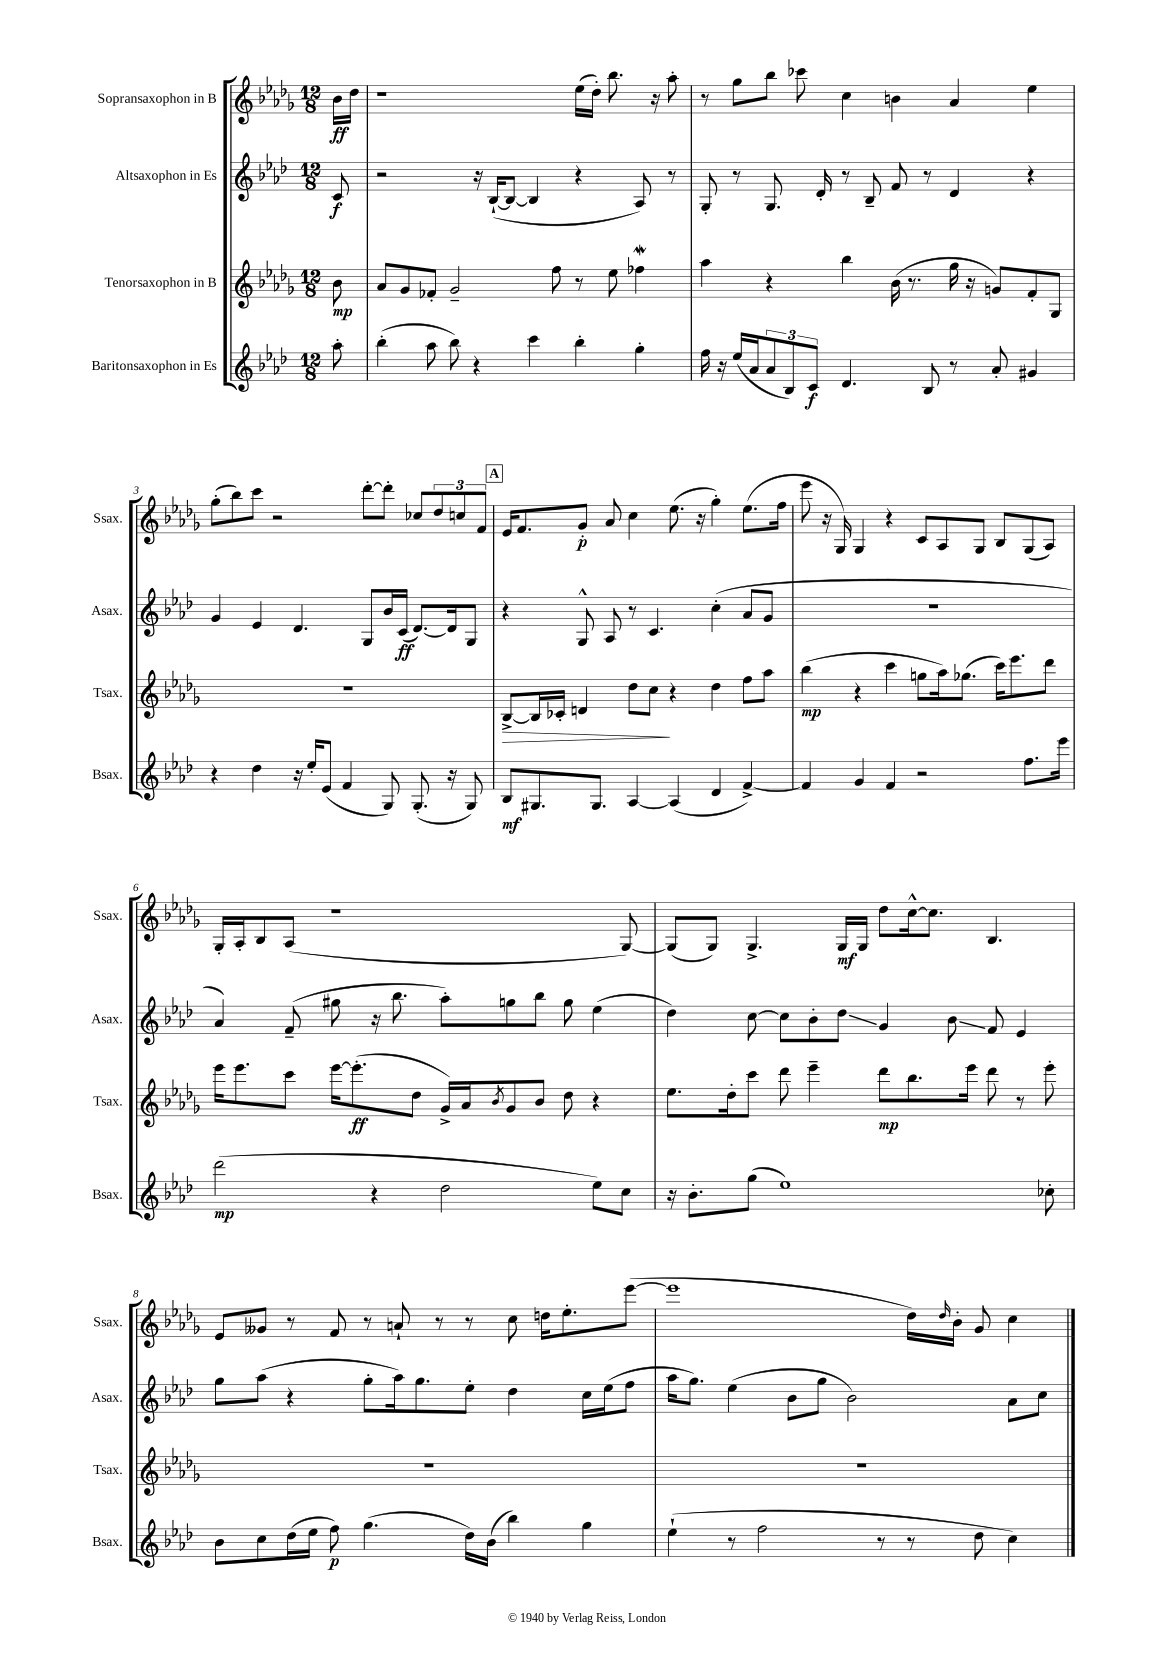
<<
\new StaffGroup <<
\new Staff = "s0" \with { instrumentName = "Sopransaxophon in B" shortInstrumentName = "Ssax." } {
    \clef treble \key des \major \numericTimeSignature \time 12/8 \partial 8
    bes'16\ff des''16 |
    r1 ees''16( des''16-.) bes''8. r16 aes''8-. |
    r8 ges''8 bes''8 ces'''8 c''4 b'4 aes'4 ees''4 |
    ges''8-.( bes''8) c'''8 r2 des'''8~-. des'''8-. ces''8 \tuplet 3/2 { des''8 c''8 f'8 } |
    \mark \markup { \box "A" } ees'16 f'8. ges'8-.\p aes'8 c''4 ees''8.( r16 ges''4-.) ees''8.( f''16 |
    ees'''8 r16 ges16) ges4 r4 c'8 aes8 ges8 bes8 ges8( aes8) |
    ges16-. aes16-. bes8 aes8( r1 ges8~) |
    ges8( ges8) ges4.-> ges16\mf ges16 des''8 c''16~-^ c''8. bes4. |
    ees'8 geses'8 r8 f'8 r8 a'8-! r8 r8 c''8 d''16 ees''8.-. ees'''8~( |
    ees'''1 des''16) \grace { des''16 } bes'16-. ges'8 c''4 \bar "|." |
}
\new Staff = "s1" \with { instrumentName = "Altsaxophon in Es" shortInstrumentName = "Asax." } {
    \clef treble \key aes \major \numericTimeSignature \time 12/8 \partial 8
    c'8\f |
    r2 r16 bes16~-!( bes8~ bes4 r4 aes8) r8 |
    g8-. r8 g8. des'16-. r8 bes8-- f'8 r8 des'4 r4 |
    g'4 ees'4 des'4. g8 bes'16 c'16\ff( des'8.~) des'16 g8 |
    \mark \markup { \box "A" } r4 g8-^ aes8 r8 c'4. c''4-.( aes'8 g'8 |
    R1. |
    aes'4) f'8--( gis''8 r16 bes''8. aes''8-.) g''8 bes''8 g''8 ees''4( |
    des''4) c''8~ c''8 bes'8-. des''8\glissando g'4 bes'8\glissando f'8 ees'4 |
    g''8 aes''8( r4 g''8-. aes''16) g''8. ees''8-. des''4 c''16 ees''16( f''8 |
    aes''16 g''8.) ees''4( bes'8 g''8 bes'2) aes'8 c''8 \bar "|." |
}
\new Staff = "s2" \with { instrumentName = "Tenorsaxophon in B" shortInstrumentName = "Tsax." } {
    \clef treble \key des \major \numericTimeSignature \time 12/8 \partial 8
    bes'8\mp |
    aes'8 ges'8 fes'8-. ges'2-- f''8 r8 ees''8 fes''4\mordent |
    aes''4 r4 bes''4 bes'16( r8. ges''16 r16 g'8) f'8-. ges8 |
    R1. |
    \mark \markup { \box "A" } bes8~->\> bes16 ces'16-. d'4 des''8 c''8\! r4 des''4 f''8 aes''8 |
    bes''4\mp( r4 c'''4 g''8 aes''16) ges''8.( c'''16) ees'''8. des'''8 |
    ees'''16 ees'''8. c'''8 ees'''16~ ees'''8.-.\ff( des''8 ges'16->) aes'16 \acciaccatura { bes'8 } ges'8 bes'8 des''8 r4 |
    ees''8. des''16-. c'''8 des'''8 ees'''4-- des'''8\mp bes''8. ees'''16 des'''8 r8 ees'''8-. |
    R1. |
    R1. \bar "|." |
}
\new Staff = "s3" \with { instrumentName = "Baritonsaxophon in Es" shortInstrumentName = "Bsax." } {
    \clef treble \key aes \major \numericTimeSignature \time 12/8 \partial 8
    aes''8-. |
    bes''4-.( aes''8 bes''8) r4 c'''4 bes''4-. g''4-. |
    f''16 r16 ees''16( aes'16 \tuplet 3/2 { aes'8 bes8) c'8\f } des'4. bes8 r8 aes'8-. gis'4 |
    r4 des''4 r16 ees''16-. ees'8( f'4 g8) g8.-.( r16 g8) |
    \mark \markup { \box "A" } bes8\mf gis8. gis8. aes4~ aes4( des'4 f'4~->) |
    f'4 g'4 f'4 r2 f''8. ees'''16 |
    des'''2\mp( r4 des''2 ees''8) c''8 |
    r16 bes'8.-. g''8( ees''1) ces''8-. |
    bes'8 c''8 des''16( ees''16 f''8\p) g''4.( des''16) bes'16( bes''4) g''4 |
    ees''4-!( r8 f''2 r8 r8 des''8 c''4) \bar "|." |
}
>>
>>
